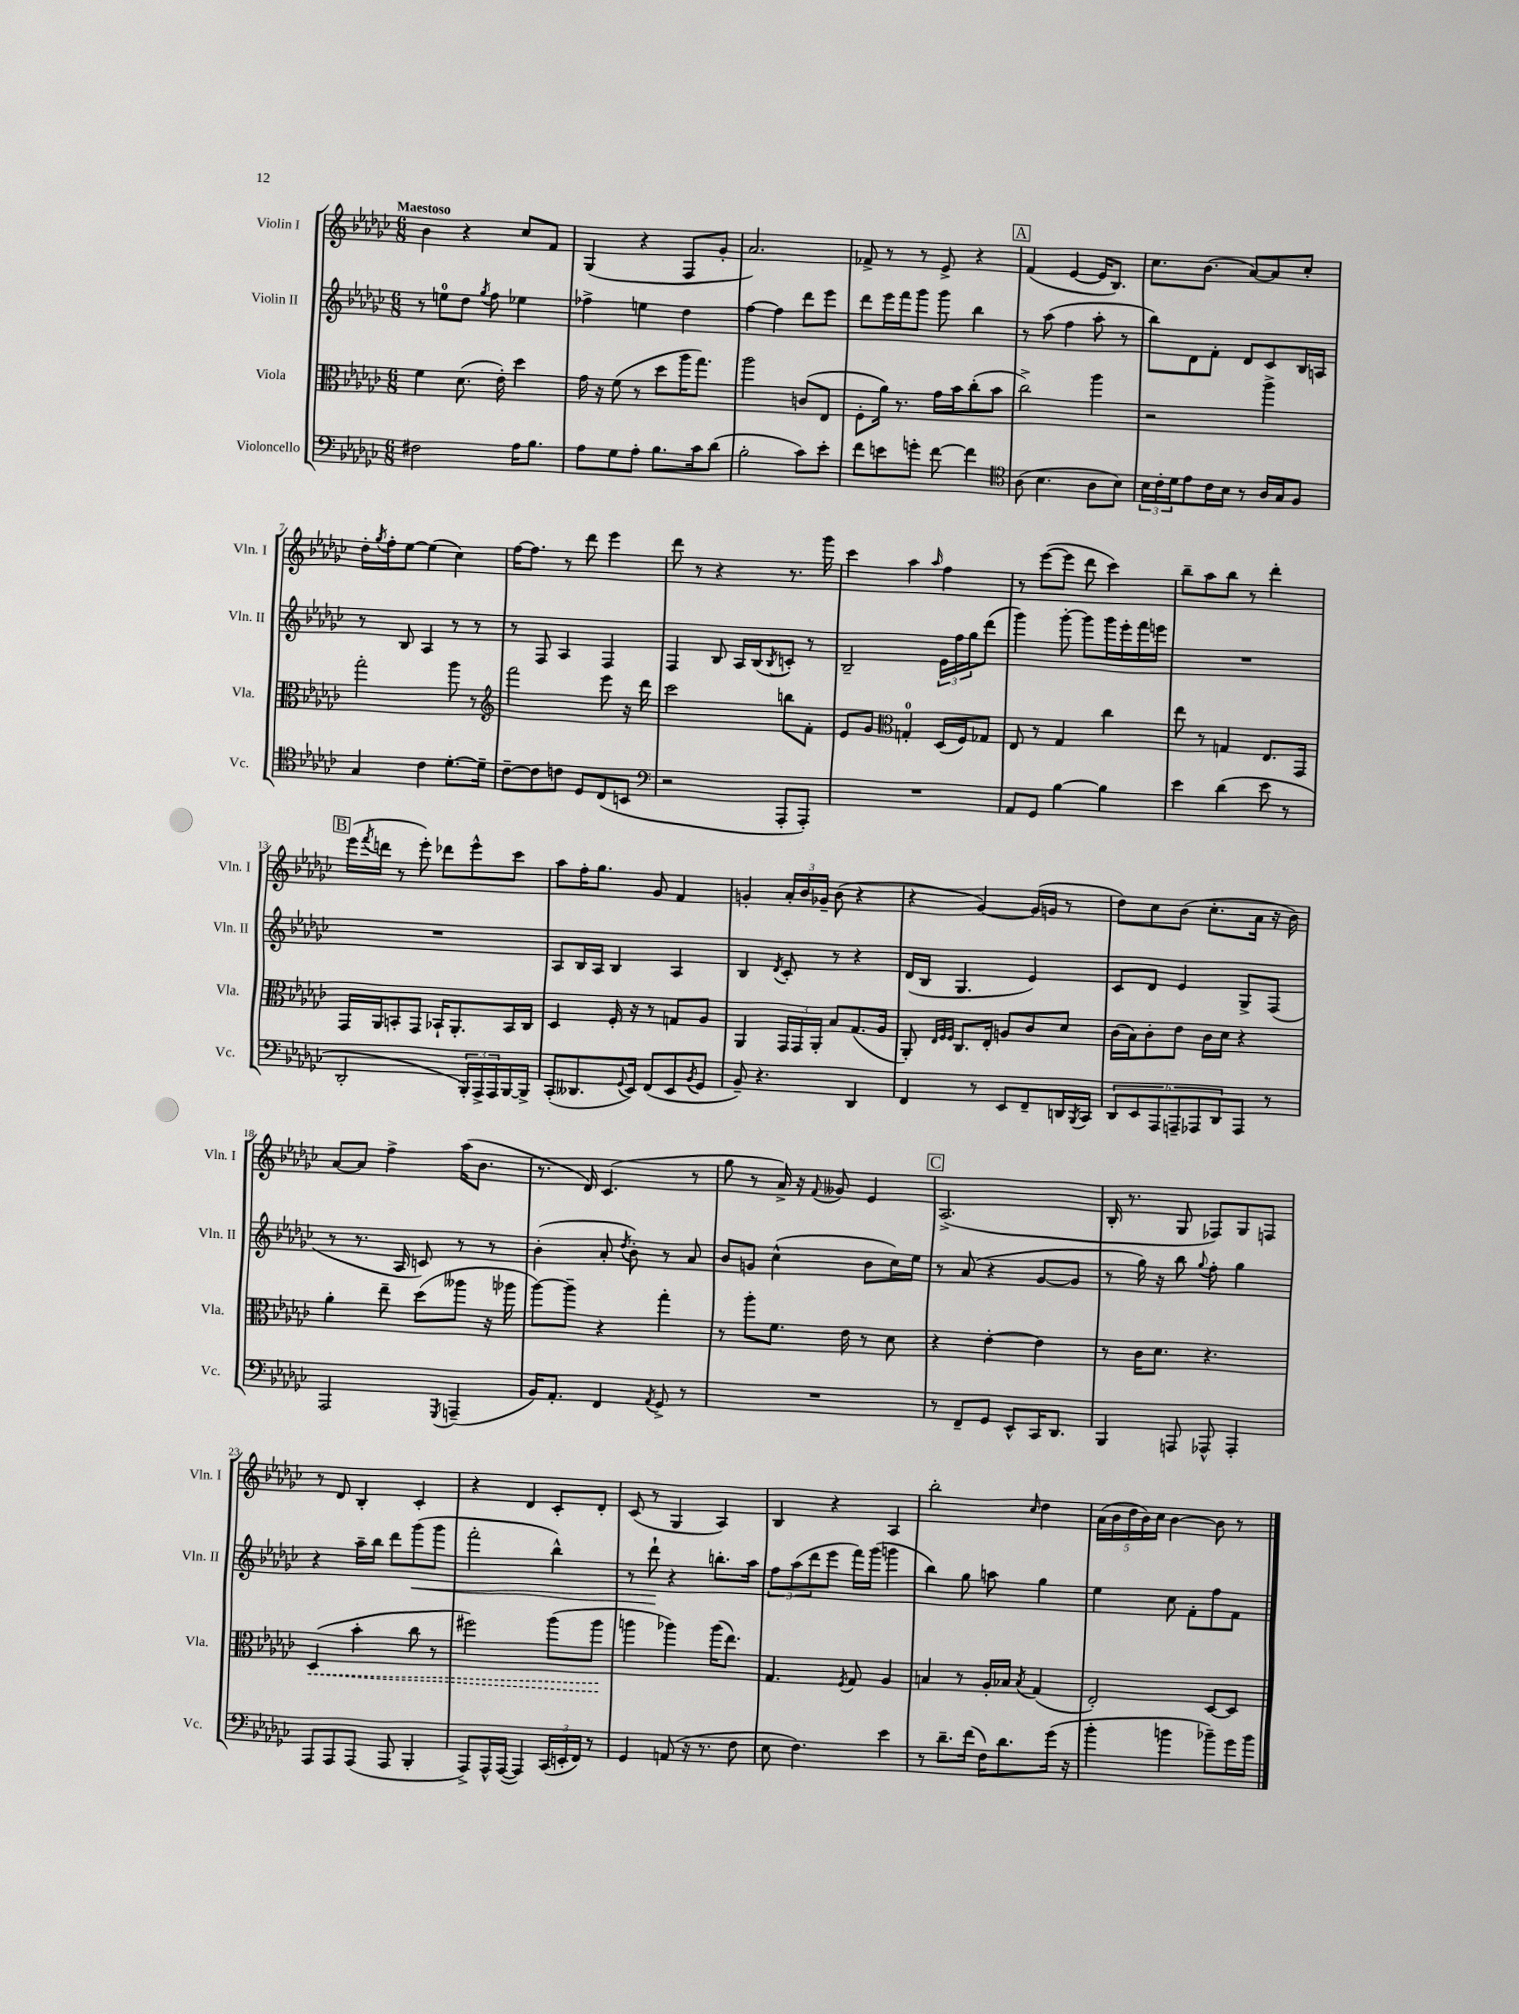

**kern	**kern	**kern	**kern
*staff4	*staff3	*staff2	*staff1
*clefF4	*clefC3	*clefG2	*clefG2
*k[b-e-a-d-g-c-]	*k[b-e-a-d-g-c-]	*k[b-e-a-d-g-c-]	*k[b-e-a-d-g-c-]
*M6/8	*M6/8	*M6/8	*M6/8
2F#	4f	8r	4b-
.	.	8ee	.
.	(8.d-	8dd-	4r
.	.	8qgg-	.
.	.	8ff	.
.	16e-')	.	.
16A-	4dd-	4ee-	8cc-
8.B-	.	.	.
.	.	.	8f
=	=	=	=
8A-	16g-	4ff-^	(4G-
.	16r	.	.
8G-	(8f	.	.
8A-'	8r	4ee	4r
8.B-	8dd-	.	.
.	16aa-	4dd-	8F
16c-	8.gg-)	.	.
(8d-	.	.	8g-'
=	=	=	=
2B-'	2aa-	[4ff	2.a-)
.	.	4ff]	.
8c-)	(8c	8ddd-	.
8e-'	8E-	8eee-	.
=	=	=	=
8f	8F'	8ddd-	8f-^
8e	16a-)	16eee-	8r
.	8.r	16fff	.
8g'	.	8ggg-	8r
[8f	16g-	8ggg-	8e-^
.	16b-	.	.
4f]	(8cc-'	4bb-	4r
.	8b-	.	.
=	=	=	=
*clefC4	*	*	*
(8A-	2cc-^)	8r	(4f
4.B-	.	(8aa-	.
.	.	4ff	[4e-
8A-	4aa-	8aa-'	16e-]
.	.	.	8.B-)
8B-)	.	8r	.
=	=	=	=
24B-	2r	8bb-)	8.cc-
24c-'	.	.	.
24d-	.	.	.
8e-	.	8d-	.
.	.	.	(8.b-
16c-	.	8f'	.
16B-	.	.	.
8r	.	8d-	[8a-)
16A-	4aa-^	8c-	8a-]
16G-	.	.	.
8F	.	16B-	8cc-'
.	.	16A	.
=	=	=	=
4G-	2gg-'	8r	16dd-'
.	.	.	8qgg-
.	.	.	16ff'
.	.	8B-	[8ee-
4c-	.	4A-	(4ee-]
[8.d-'	8aa-	8r	4cc-)
.	8r	8r	.
16d-~]	.	.	.
=	=	=	=
*	*clefG2	*	*
[8c-~	2fff	8r	[16ff
.	.	.	8.ff]
8c-]	.	8F	.
8c	.	4A-	8r
8D-	.	.	8ddd-
(8C-	8eee-	4F	4eee-
8BB	16r	.	.
.	16ddd-	.	.
=	=	=	=
*clefF4	*	*	*
2r	2ccc-	4F	8ddd-
.	.	.	8r
.	.	8B-	4r
.	.	16A-	.
.	.	(16B-	.
.	.	8qB-	.
8AAA-'	8bb	8c')	8.r
8AAA-')	8f'	8r	.
.	.	.	16ggg-
=	=	=	=
2.r	8e-	2B-~	4ccc-
.	8g-	.	.
*	*clefC3	*	*
.	4G'	.	4aa-
.	.	.	16qqaa-
.	(16D-	24e-	4ff
.	.	24ff	.
.	16F)	.	.
.	.	24gg-	.
.	8G-	(8ddd-	.
=	=	=	=
8AA-	8E-	4ggg-)	8r
8GG-	8r	.	([8eee-
[4B-	4G-	[8ggg-'	8eee-]
.	.	8ggg-]	8ddd-
4B-]	4cc-	16ggg-	4ccc-)
.	.	16eee-'	.
.	.	16fff	.
.	.	16eee	.
=	=	=	=
4e-	8ee-	2.r	8bb-~
.	8r	.	8aa-
(4d-	4G	.	8bb-
.	.	.	8r
8e-	8.E-	.	4ddd-'
8r	.	.	.
.	16GG-	.	.
=	=	=	=
2DD-'	16GG-	2.r	(16eee-
.	.	.	8qfff
.	16AA-	.	16ddd
.	8BB'	.	8r
.	8GG-	.	8eee-')
.	16BB-`	.	8ddd-
.	8.AA-'	.	.
24BBB-')	.	.	8eee-^^
24AAA-^	.	.	.
24AAA-	.	.	.
[16BBB-	16BB-	.	8ccc-
16BBB-^]	16C-	.	.
=	=	=	=
(8CC-'	4D-	8A-	8aa-
8.DD--	.	16B-	16ff'
.	.	16A-	8.gg-
.	16F'	4B-	.
8qqGG-	.	.	.
16EE-)	16r	.	.
(8FF	8r	.	8g-
8EE-	8G	4A-	4f
8qBB-	.	.	.
8GG-	8A-	.	.
=	=	=	=
8BB-~)	4AA-	4B-	4g'
4.r	.	.	.
.	.	8qd-	.
.	24GG-	8c-'	24a-'
.	24GG-	.	24b-
.	24AA-'	.	24g-~
.	8B-	8r	(8b-
4DD-	(8.G-	4r	4r
.	16A-	.	.
=	=	=	=
4FF	8AA-')	(16d-	4r
.	.	16B-	.
.	32qqE-	.	.
.	32qqF	.	.
.	32qqF	.	.
.	8.C-	4.G-	.
8r	.	.	[4g-)
.	16E-'	.	.
8EE-	8A	.	.
8FF~	8c-	4e-)	(16g-]
.	.	.	16g
16DD	8d-	.	8r
8qBBB-	.	.	.
16CC-	.	.	.
=	=	=	=
12DD-	(16c-	8c-	8dd-)
.	16B-)	.	.
12EE-	.	.	.
.	8c-'	8d-	8cc-
12AAA-	.	.	.
12AAA~	8e-	4e-	(8b-
12AAA-	.	.	.
.	16c-	.	8.cc-'
12DD-	.	.	.
.	16d-	.	.
8AAA-	4r	8G-^	.
.	.	.	16a-
8r	.	(8F	16r
.	.	.	16b-)
=	=	=	=
2AAA-	4a-'	8r	[8a-
.	.	8.r	8a-]
.	8ee-~	.	4ff^
.	.	16A-	.
.	(8dd-	8c)	.
8qGGG-	.	.	.
(4AAA~	8aa--	8r	(16aa-
.	.	.	8.b-
.	16r	8r	.
.	16aa-	.	.
=	=	=	=
16BB-)	[8aa-)	(4b-'	8.r
8.AA-'	.	.	.
.	8aa-~]	.	.
.	.	.	16d-)
4FF	4r	8a-'	(4.c-
.	.	8qdd-	.
.	.	8b-')	.
8qAA-	.	.	.
8GG-^	4gg-'	8r	.
8r	.	8a-	8r
=	=	=	=
2.r	8r	8b-	8gg-
.	8aa-'	8g	8r
.	8.f	(4cc-^^	16a-^)
.	.	.	16r
.	.	.	8qqf
.	.	.	8g--
.	16e-	.	.
.	8r	8b-	4e-
.	8d-	16cc-)	.
.	.	16ee-	.
=	=	=	=
8r	4r	8r	(2.A-^
8FF~	.	(8a-	.
8GG-	[4e-'	4r	.
8EE-^^	.	.	.
16CC-	4e-]	[8g-	.
8.DD-	.	.	.
.	.	8g-]	.
=	=	=	=
4BBB-	8r	8r	16B-'
.	.	.	8.r
.	16c-	16gg-)	.
.	8.d-	16r	.
8AAA	.	8bb-	8G-
.	.	8qqgg-	.
8AAA-^^	4.r	8ff'	8F-)
4AAA-'	.	4gg-	8G-
.	.	.	8F
=	=	=	=
8AAA-	(4D-	4r	8r
8AAA-	.	.	8d-
(8AAA-	4b-'	16aa-~	4B-'
.	.	16bb-	.
8AAA-	.	8ddd-	.
4BBB-'	8cc-	(8ggg-	4c-'
.	8r	8ggg-	.
=	=	=	=
8AAA-^)	2ff#)	2fff'	4r
16AAA-^^	.	.	.
([16AAA-	.	.	.
4AAA-])	.	.	4d-
(24CC-	(8aa-	4bb-^^)	8c-'
24EE'	.	.	.
24FF)	.	.	.
8r	8aa-	.	8d-'
=	=	=	=
4GG-	4aa	8r	(8c-
.	.	8ddd-`	8r
(8AA	4aa-)	4r	4G-
16r	.	.	.
8.r	.	.	.
.	(16aa-	8.bb'	4A-)
.	8.ee-)	.	.
8F	.	.	.
.	.	16aa-	.
=	=	=	=
8E-	4.G-	12ff	4B-
.	.	(12aa-	.
4.F)	.	.	.
.	.	12ddd-	.
.	.	8eee-	4r
.	8qF	.	.
.	8G-	16fff)	.
.	.	(16ggg-	.
4e-	4A-	4ggg	4A-
=	=	=	=
8r	4B	4bb-)	2bb-'
8.d-~	.	.	.
.	8r	8gg-	.
(16f	.	.	.
16F)	16A-'	8aa	.
8.d-	16B-	.	.
.	8qB-	.	16qqcc-
.	(4G-	4gg-	4dd-
(16g-	.	.	.
16r	.	.	.
=	=	=	=
4b-'	2E-')	4ee-	(20a-
.	.	.	20b-
.	.	.	20dd-
.	.	.	20b-)
.	.	.	20cc-
4b	.	8cc-	[4b-
.	.	8f'	.
8b-~)	[8D-	8ff	8b-]
16g-	8D-]	8f	8r
16b-	.	.	.
==	==	==	==
*-	*-	*-	*-
